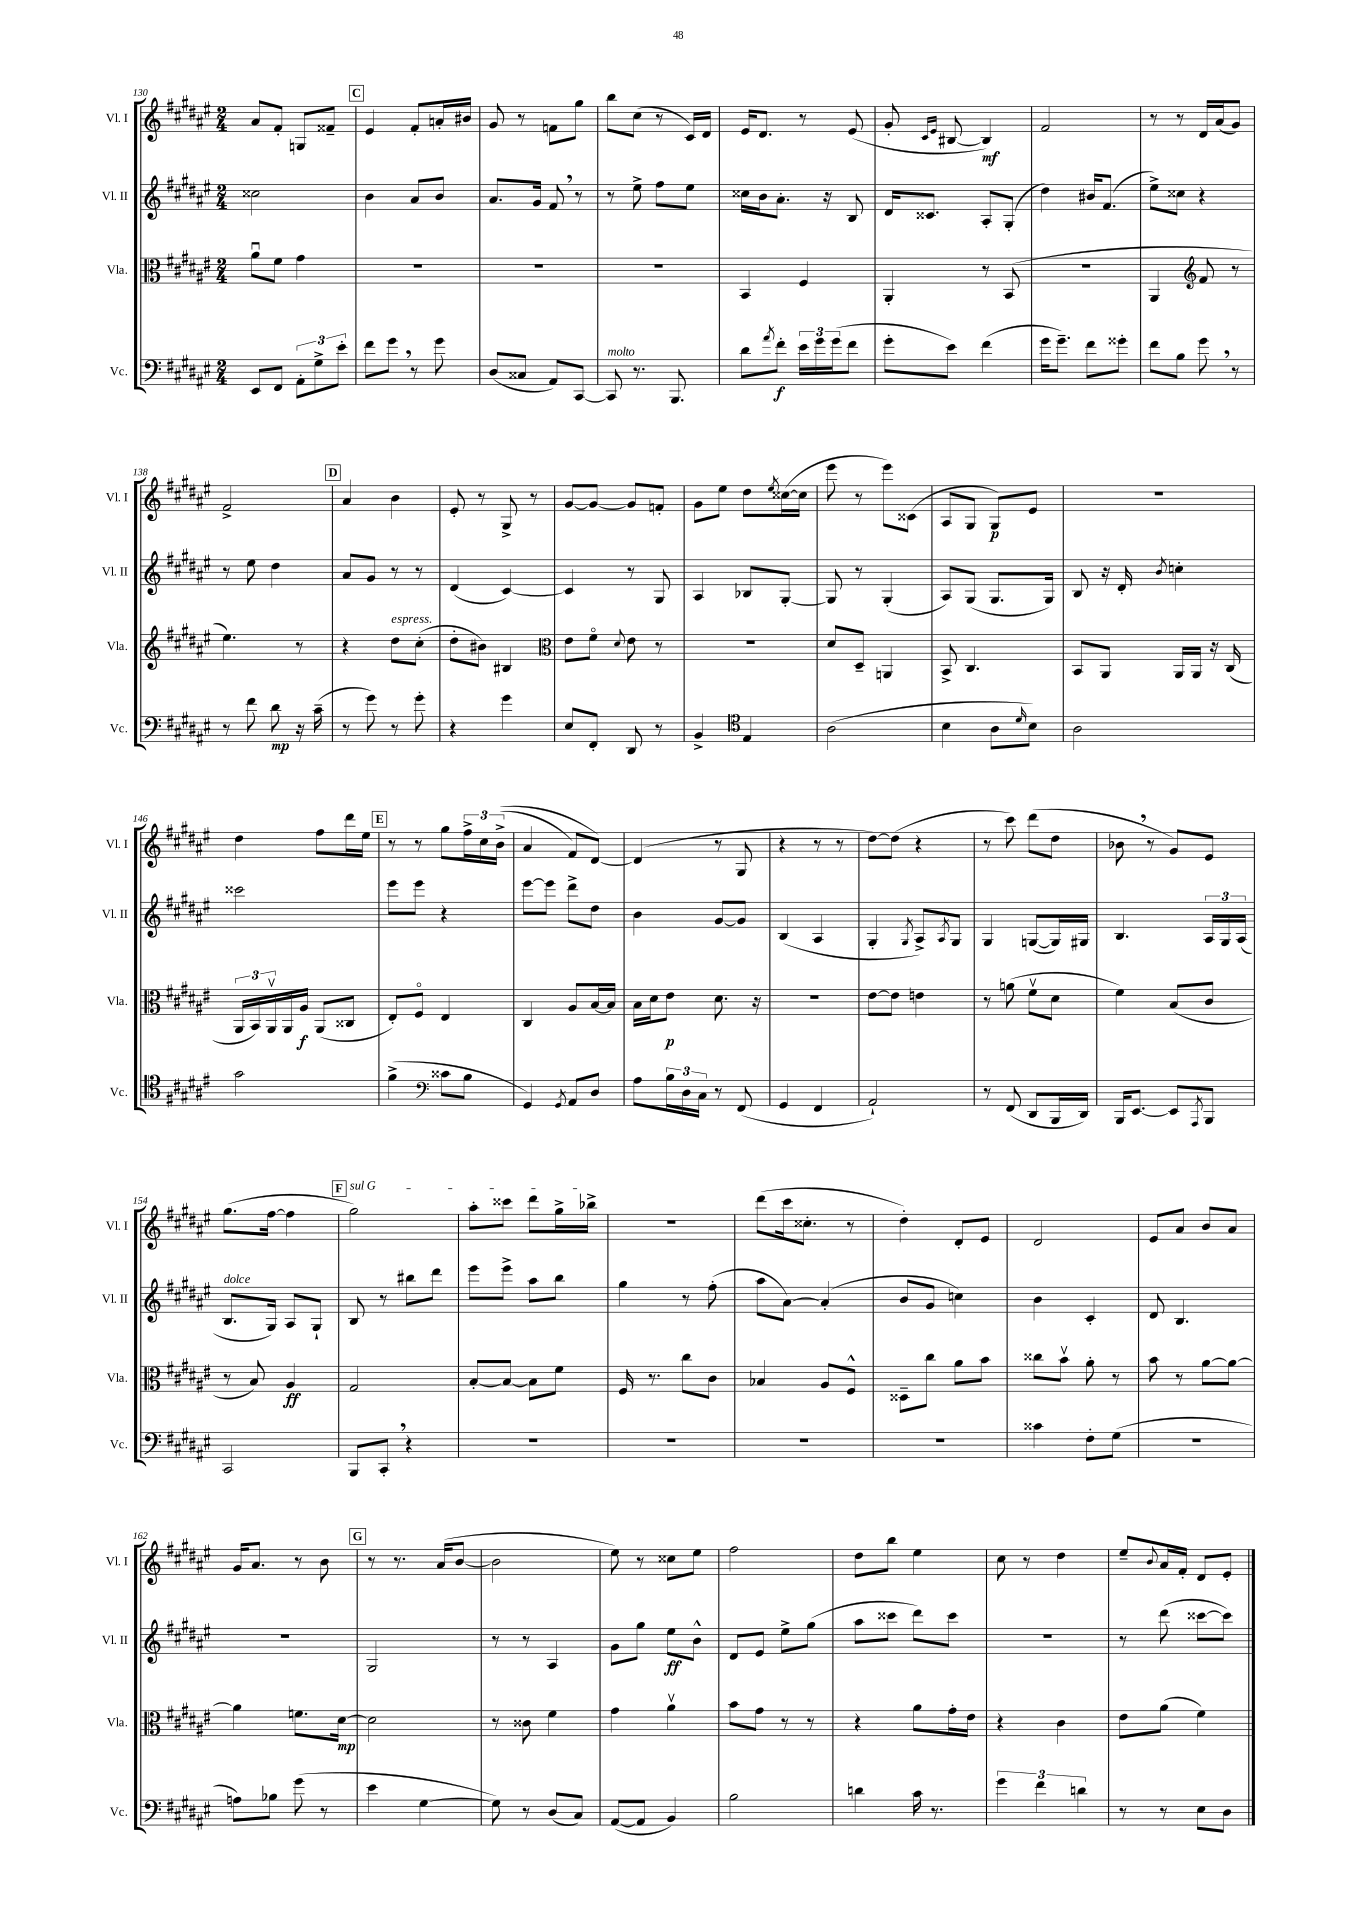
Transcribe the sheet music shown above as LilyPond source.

<<
\new StaffGroup <<
\new Staff = "s0" \with { instrumentName = "Vl. I" shortInstrumentName = "Vl. I" } {
    \clef treble \key fis \major \numericTimeSignature \time 2/4
    ais'8 fis'8-. g8 fisis'8-- |
    \mark \markup { \box "C" } eis'4 fis'8-. a'16-. bis'16 |
    gis'8 r8 f'8 gis''8 |
    b''8 cis''8( r8 cis'16) dis'16 |
    eis'16 dis'8. r8 eis'8( |
    gis'8-. \grace { cis'16 eis'16 } bis8~ bis4\mf) |
    fis'2 |
    r8 r8 dis'16 ais'16( gis'8) |
    fis'2-> |
    \mark \markup { \box "D" } ais'4 b'4 |
    eis'8-. r8 gis8-> r8 |
    gis'8~ gis'8~ gis'8 f'8-. |
    gis'8 eis''8 dis''8 \acciaccatura { eis''8 } cisis''16~( cisis''16 |
    eis'''8 r8 eis'''8) cisis'8( |
    ais8 gis8 gis8\p) eis'8 |
    r2 |
    dis''4 fis''8 dis'''16 eis''16 |
    \mark \markup { \box "E" } r8 r8 gis''8 \tuplet 3/2 { fis''16-> cis''16 b'16->(\( } |
    ais'4 fis'8) dis'8~\) |
    dis'4( r8 gis8 |
    r4 r8 r8 |
    dis''8~) dis''8( r4 |
    r8 cis'''8) dis'''8( dis''8 |
    bes'8 \breathe r8 gis'8) eis'8 |
    gis''8.( fis''16~ fis''4 |
    \mark \markup { \box "F" } \once \override TextSpanner.bound-details.left.text = \markup { \italic "sul G" } gis''2\startTextSpan) |
    ais''8-. cisis'''8 dis'''8 gis''16-> bes''16->\stopTextSpan |
    R2 |
    dis'''8( cis'''16 cisis''8.-. r8 |
    dis''4-.) dis'8-. eis'8 |
    dis'2 |
    eis'8 ais'8 b'8 ais'8 |
    gis'16 ais'8. r8 b'8 |
    \mark \markup { \box "G" } r8 r8. ais'16( b'8~ |
    b'2 |
    eis''8) r8 cisis''8 eis''8 |
    fis''2 |
    dis''8 b''8 eis''4 |
    cis''8 r8 dis''4 |
    eis''8-- \appoggiatura { b'8 } ais'16 fis'16-. dis'8 eis'8-. \bar "|." |
}
\new Staff = "s1" \with { instrumentName = "Vl. II" shortInstrumentName = "Vl. II" } {
    \clef treble \key fis \major \numericTimeSignature \time 2/4
    cisis''2 |
    \mark \markup { \box "C" } b'4 ais'8 b'8 |
    ais'8. gis'16 fis'8 \breathe r8 |
    r8 eis''8-> fis''8 eis''8 |
    cisis''16 b'16 ais'8.-. r16 b8 |
    dis'16 cisis'8. ais8-. gis8-.( |
    dis''4) bis'16 fis'8.( |
    eis''8->) cisis''8 r4 |
    r8 eis''8 dis''4 |
    \mark \markup { \box "D" } ais'8 gis'8 r8 r8 |
    dis'4( cis'4~) |
    cis'4 r8 gis8 |
    ais4 bes8 gis8~-. |
    gis8 r8 gis4-.( |
    ais8) gis8( gis8. gis16) |
    b8 r16 dis'16-. \acciaccatura { b'8 } c''4-. |
    cisis'''2 |
    \mark \markup { \box "E" } eis'''8 eis'''8 r4 |
    eis'''8~ eis'''8 dis'''8-> dis''8 |
    b'4 gis'8~ gis'8 |
    b4( ais4 |
    gis4-. \acciaccatura { gis8 } ais8->) \acciaccatura { ais8 } gis8 |
    gis4 g8~( g16) gis16 |
    b4. \tuplet 3/2 { ais16 gis16 ais16( } |
    b8.^\markup { \italic "dolce" } gis16) ais8 gis8-! |
    \mark \markup { \box "F" } b8 r8 bis''8 dis'''8 |
    eis'''8 eis'''8-> ais''8 b''8 |
    gis''4 r8 fis''8-.( |
    ais''8 ais'8~) ais'4-.( |
    b'8 gis'8 c''4) |
    b'4 cis'4-. |
    dis'8 b4. |
    R2 |
    \mark \markup { \box "G" } gis2 |
    r8 r8 ais4 |
    gis'8 gis''8 eis''8\ff b'8-^ |
    dis'8 eis'8 eis''8-> gis''8( |
    ais''8 cisis'''8 dis'''8) cisis'''8 |
    R2 |
    r8 dis'''8( cisis'''8~ cisis'''8) \bar "|." |
}
\new Staff = "s2" \with { instrumentName = "Vla." shortInstrumentName = "Vla." } {
    \clef alto \key fis \major \numericTimeSignature \time 2/4
    ais'8\downbow fis'8 gis'4 |
    \mark \markup { \box "C" } R2 |
    R2 |
    R2 |
    b,4 fis4 |
    ais,4-. r8 b,8( |
    r2 |
    ais,4 \clef treble fis'8 r8 |
    eis''4.) r8 |
    \mark \markup { \box "D" } r4 dis''8^\markup { \italic "espress." } cis''8-.( |
    dis''8-. bis'8) bis4 |
    \clef alto eis'8 fis'8\flageolet \appoggiatura { dis'8 } eis'8 r8 |
    R2 |
    dis'8 dis8-- a,4 |
    b,8-> cis4. |
    b,8 ais,8 ais,16 ais,16 r16 cis16( |
    \tuplet 3/2 { ais,16 b,16) ais,16\upbow } ais,16 ais16\f ais,8( cisis8 |
    \mark \markup { \box "E" } eis8-.) fis8\flageolet eis4 |
    cis4 ais8 b16~ b16 |
    b16 dis'16 eis'8\p dis'8. r16 |
    r2 |
    eis'8~ eis'8 e'4 |
    r8 a'8( fis'8\upbow dis'8 |
    fis'4) b8( cis'8 |
    r8 b8) ais4\ff |
    \mark \markup { \box "F" } gis2 |
    b8~-. b8~ b8 fis'8 |
    fis16 r8. cis''8 cis'8 |
    bes4 ais8 fis8-^ |
    disis8-- cis''8 ais'8 b'8 |
    cisis''8 b'8\upbow ais'8-. r8 |
    b'8 r8 ais'8~ ais'8~ |
    ais'4 f'8. dis'16~\mp |
    \mark \markup { \box "G" } dis'2 |
    r8 cisis'8 fis'4 |
    gis'4 ais'4\upbow |
    b'8 gis'8 r8 r8 |
    r4 ais'8 gis'16-. eis'16 |
    r4 cis'4 |
    eis'8 ais'8( fis'4) \bar "|." |
}
\new Staff = "s3" \with { instrumentName = "Vc." shortInstrumentName = "Vc." } {
    \clef bass \key fis \major \numericTimeSignature \time 2/4
    eis,8 fis,8 \tuplet 3/2 { ais,8-. gis8-> eis'8-. } |
    \mark \markup { \box "C" } fis'8 gis'8 \breathe r8 gis'8 |
    dis8( cisis8 ais,8) cis,8~ |
    cis,8^\markup { \italic "molto" } r8. b,,8. |
    dis'8 \acciaccatura { ais'8 } fis'8-.\f \tuplet 3/2 { eis'16 gis'16 gis'16( } fis'8 |
    gis'8-. eis'8) fis'4( |
    gis'16 gis'8.--) fis'8 gisis'8-. |
    fis'8 b8 gis'8 \breathe r8 |
    r8 fis'8 dis'8\mp r16 cis'16--( |
    \mark \markup { \box "D" } r8 gis'8) r8 gis'8-. |
    r4 gis'4 |
    eis8 fis,8-. dis,8 r8 |
    b,4-> \clef tenor eis4 |
    ais2( |
    b4 ais8 \grace { dis'16 } b8) |
    ais2 |
    gis'2 |
    \mark \markup { \box "E" } fis'4->( \clef bass cisis'8 b8 |
    gis,4) \acciaccatura { gis,8 } ais,8 dis8 |
    ais8 \tuplet 3/2 { b16 dis16 cis16 } r8 fis,8( |
    gis,4 fis,4 |
    ais,2-!) |
    r8 fis,8( dis,8 b,,16 dis,16) |
    b,,16 eis,8.~ eis,8 \acciaccatura { ais,,8 } b,,8 |
    cis,2 |
    \mark \markup { \box "F" } b,,8 cis,8-. \breathe r4 |
    R2 |
    R2 |
    R2 |
    R2 |
    cisis'4 fis8-. gis8( |
    R2 |
    a8) bes8 gis'8( r8 |
    \mark \markup { \box "G" } eis'4 gis4~ |
    gis8) r8 dis8( cis8) |
    ais,8~( ais,8 b,4) |
    b2 |
    d'4 cis'16 r8. |
    \tuplet 3/2 { gis'4 fis'4 d'4 } |
    r8 r8 eis8 dis8 \bar "|." |
}
>>
>>
\layout { \context { \Score currentBarNumber = #130 } }
